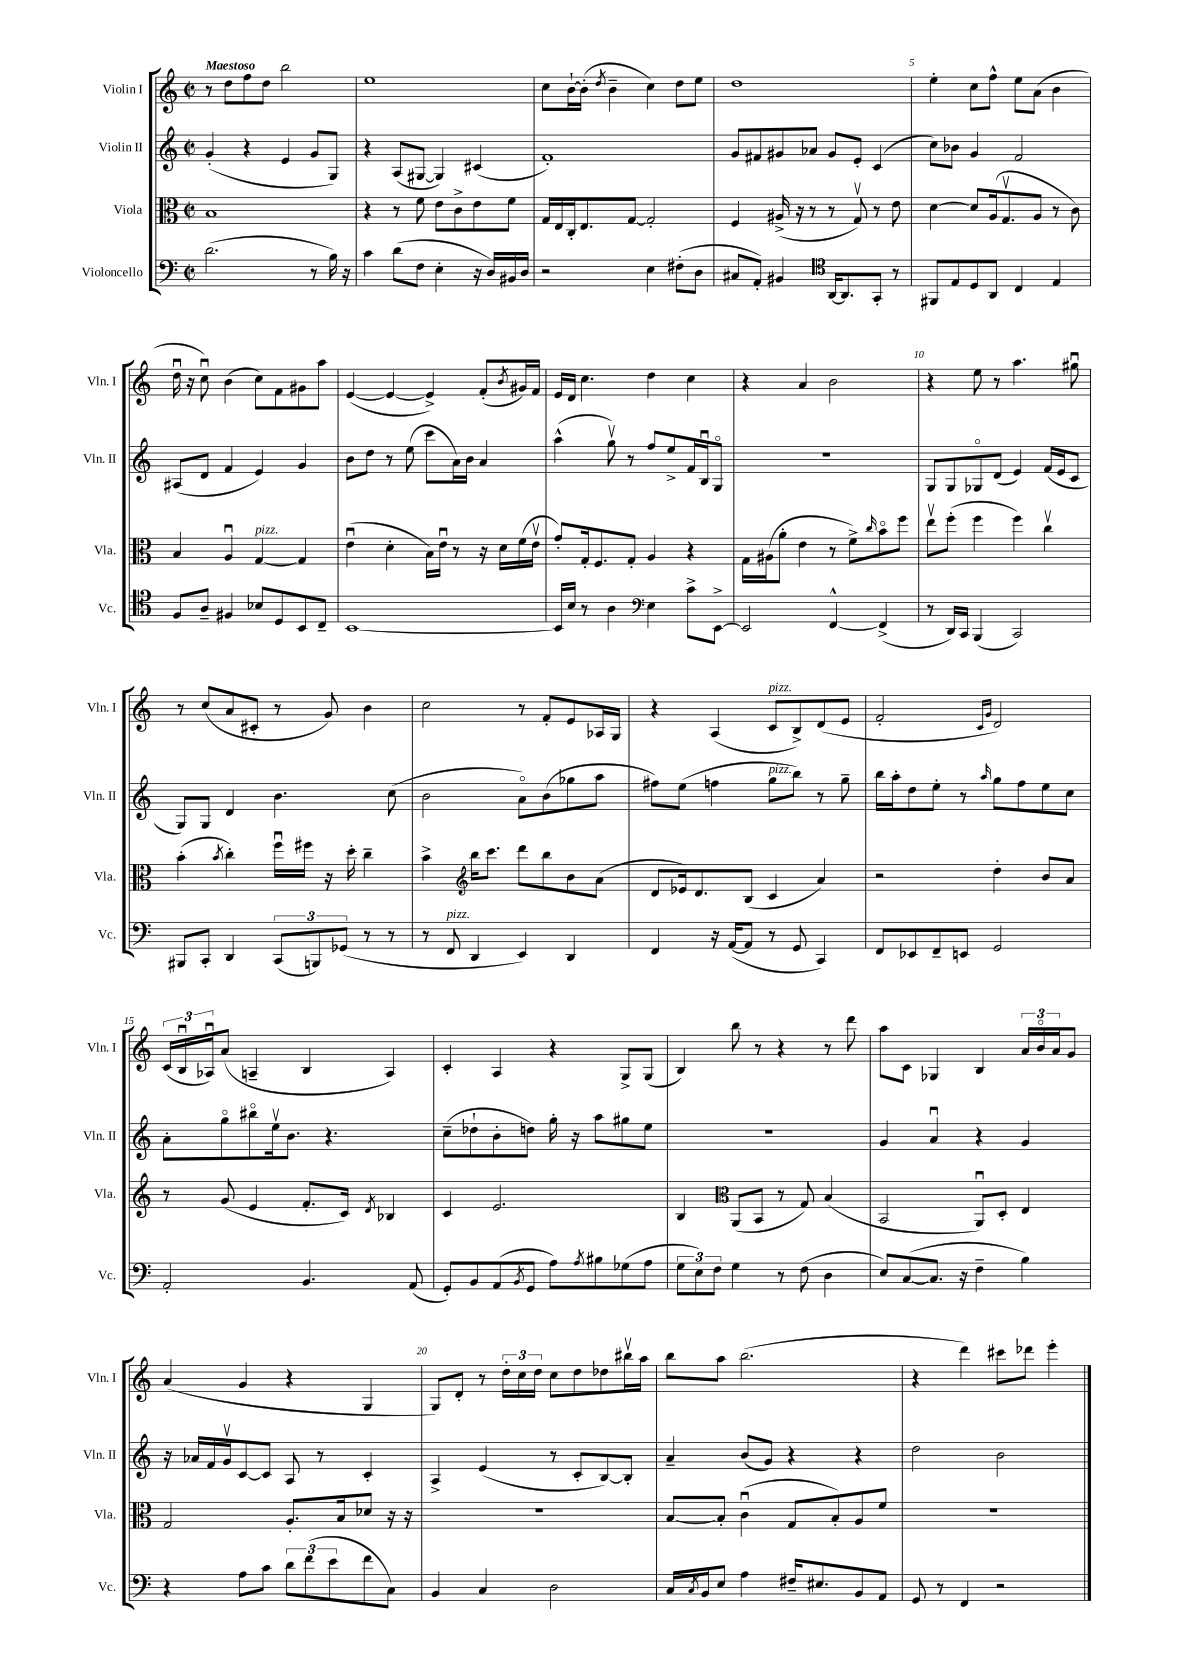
<<
\new StaffGroup <<
\new Staff = "s0" \with { instrumentName = "Violin I" shortInstrumentName = "Vln. I" } {
    \clef treble \key c \major \defaultTimeSignature \time 2/2 \tempo "Maestoso"
    r8 d''8 f''8 d''8 b''2 |
    e''1 |
    c''8 b'16~-! b'16-.( \acciaccatura { d''8 } b'4-- c''4) d''8 e''8 |
    d''1 |
    e''4-. c''8 f''8-^ e''8 a'8( b'4 |
    d''16\downbow r16 c''8\downbow) b'4( c''8) f'8 gis'8 a''8 |
    e'4~( e'4~ e'4->) f'8-.( \acciaccatura { b'8 } gis'16) f'16 |
    e'16 d'16 c''4. d''4 c''4 |
    r4 a'4 b'2 |
    r4 e''8 r8 a''4. gis''8\downbow |
    r8 c''8( a'8 cis'8-. r8 g'8) b'4 |
    c''2 r8 f'8-. e'8 aes16 g16 |
    r4 a4( c'8^\markup { \italic "pizz." } b8->) d'8( e'8 |
    f'2-. \grace { c'16 g'16 } d'2) |
    \tuplet 3/2 { c'16( b16\downbow aes16\downbow) } a'8( a4-- b4 a4) |
    c'4-. a4 r4 g8-> g8( |
    b4) b''8 r8 r4 r8 d'''8 |
    a''8 c'8 ges4 b4 \tuplet 3/2 { a'16 b'16\flageolet a'16 } g'8 |
    a'4( g'4 r4 g4 |
    g8) d'8-. r8 \tuplet 3/2 { d''16-. c''16 d''16 } c''8 d''8 des''8 bis''16\upbow a''16 |
    b''8 a''8 b''2.( |
    r4 d'''4) cis'''8 des'''8 e'''4-. \bar "|." |
}
\new Staff = "s1" \with { instrumentName = "Violin II" shortInstrumentName = "Vln. II" } {
    \clef treble \key c \major \defaultTimeSignature \time 2/2
    g'4-.( r4 e'4 g'8 g8) |
    r4 a8( gis8~ gis4) cis'4( |
    f'1-.) |
    g'8 fis'8 gis'8 aes'8 gis'8 e'8-. c'4( |
    c''8) bes'8 g'4 f'2 |
    ais8( d'8 f'4 e'4) g'4 |
    b'8 d''8 r8 e''8( c'''8 a'16) b'16 a'4 |
    a''4-^( g''8\upbow) r8 f''8 e''8-> f'16 b16\downbow g8\flageolet |
    r1 |
    g8 g8 ges8\flageolet d'8( e'4) f'16( e'16 c'8 |
    g8) g8 d'4 b'4. c''8( |
    b'2 a'8\flageolet) b'8( ges''8 a''8 |
    fis''8) e''8( f''4 g''8^\markup { \italic "pizz." } b''8) r8 g''8-- |
    b''16 a''16-. d''8 e''8-. r8 \grace { a''16 } g''8 f''8 e''8 c''8 |
    a'8-. g''8\flageolet bis''8\flageolet e''16\upbow b'8. r4. |
    c''8--( des''8-! b'8-. d''8) g''16-. r16 a''8 gis''8 e''8 |
    R1 |
    g'4 a'4\downbow r4 g'4 |
    r16 aes'16 f'16 g'16\upbow c'8~ c'8 a8 r8 c'4-. |
    a4-> e'4( r8 c'8-. b8~) b8-. |
    a'4-- b'8( g'8) r4 r4 |
    d''2 b'2 \bar "|." |
}
\new Staff = "s2" \with { instrumentName = "Viola" shortInstrumentName = "Vla." } {
    \clef alto \key c \major \defaultTimeSignature \time 2/2
    b1 |
    r4 r8 f'8 e'8 c'8-> e'8 f'8 |
    g16 e16 c16-. e8. g8~ g2-. |
    f4 ais16->( r16 r8 r8 g8\upbow) r8 e'8 |
    d'4~ d'8 a16( g8.\upbow a8 r8 c'8) |
    b4 a4\downbow g4~^\markup { \italic "pizz." } g4 |
    e'4\downbow( d'4-. b16) e'16\downbow r8 r16 d'16 f'16( e'16\upbow |
    g'8-.) g16-. f8. g8-. a4 r4 |
    g16 ais16( a'8-. e'4 r8 f'8->) \grace { c''16 } b'8\flageolet f''8 |
    e''8\upbow f''8-.( f''4 f''4) c''4\upbow |
    b'4-.( \acciaccatura { b'8 } c''4-.) f''16\downbow fis''16 r16 d''16-. c''4-- |
    b'4-> \clef treble b''16 c'''8. d'''8 b''8 b'8 a'8( |
    d'8 ees'16) d'8. b8( c'4 a'4) |
    r2 d''4-. b'8 a'8 |
    r8 g'8( e'4 f'8.-. c'16) \acciaccatura { d'8 } bes4 |
    c'4 e'2. |
    b4 \clef alto a,8( b,8 r8 g8) b4( |
    b,2 a,8\downbow) d8-. e4 |
    g2 a8.-. b16 des'8 r16 r16 |
    R1 |
    b8~ b8-. c'4\downbow( g8 b8-.) a8 f'8 |
    R1 \bar "|." |
}
\new Staff = "s3" \with { instrumentName = "Violoncello" shortInstrumentName = "Vc." } {
    \clef bass \key c \major \defaultTimeSignature \time 2/2
    d'2.( r8 b16) r16 |
    c'4 d'8( f8 e4-. r16 d16) bis,16 d16 |
    r2 e4 fis8-.( d8 |
    cis8 a,8-.) bis,4 \clef tenor a,16~ a,8. g,8-. r8 |
    fis,8 e8 d8 a,8 c4 e4 |
    f8 a8-- fis4 bes8 d8 b,8 c8-- |
    b,1~ |
    b,16 b16 r8 a4 \clef bass e4 c'8-> e,8~-> |
    e,2 f,4~-^ f,4->( |
    r8 d,16) c,16 b,,4( c,2) |
    bis,,8 c,8-. d,4 \tuplet 3/2 { c,8( b,,8) ges,8( } r8 r8 |
    r8 f,8^\markup { \italic "pizz." } d,4 e,4) d,4 |
    f,4 r16 a,16~( a,8 r8 g,8 c,4) |
    f,8 ees,8 f,8-- e,8 g,2 |
    a,2-. b,4. a,8( |
    g,8-.) b,8 a,8( \acciaccatura { b,8 } g,8 a8) \acciaccatura { a8 } bis8 ges8( a8 |
    \tuplet 3/2 { g8 e8) f8 } g4 r8 f8( d4 |
    e8) c8~( c8. r16 f4-- b4) |
    r4 a8 c'8 \tuplet 3/2 { d'8 f'8( e'8 } f'8 c8) |
    b,4 c4 d2 |
    c16 \acciaccatura { c8 } b,16 e8 a4 fis16-- eis8. b,8 a,8 |
    g,8 r8 f,4 r2 \bar "|." |
}
>>
>>
\layout { \context { \Score \override BarNumber.break-visibility = ##(#f #t #t) barNumberVisibility = #(every-nth-bar-number-visible 5) } }
